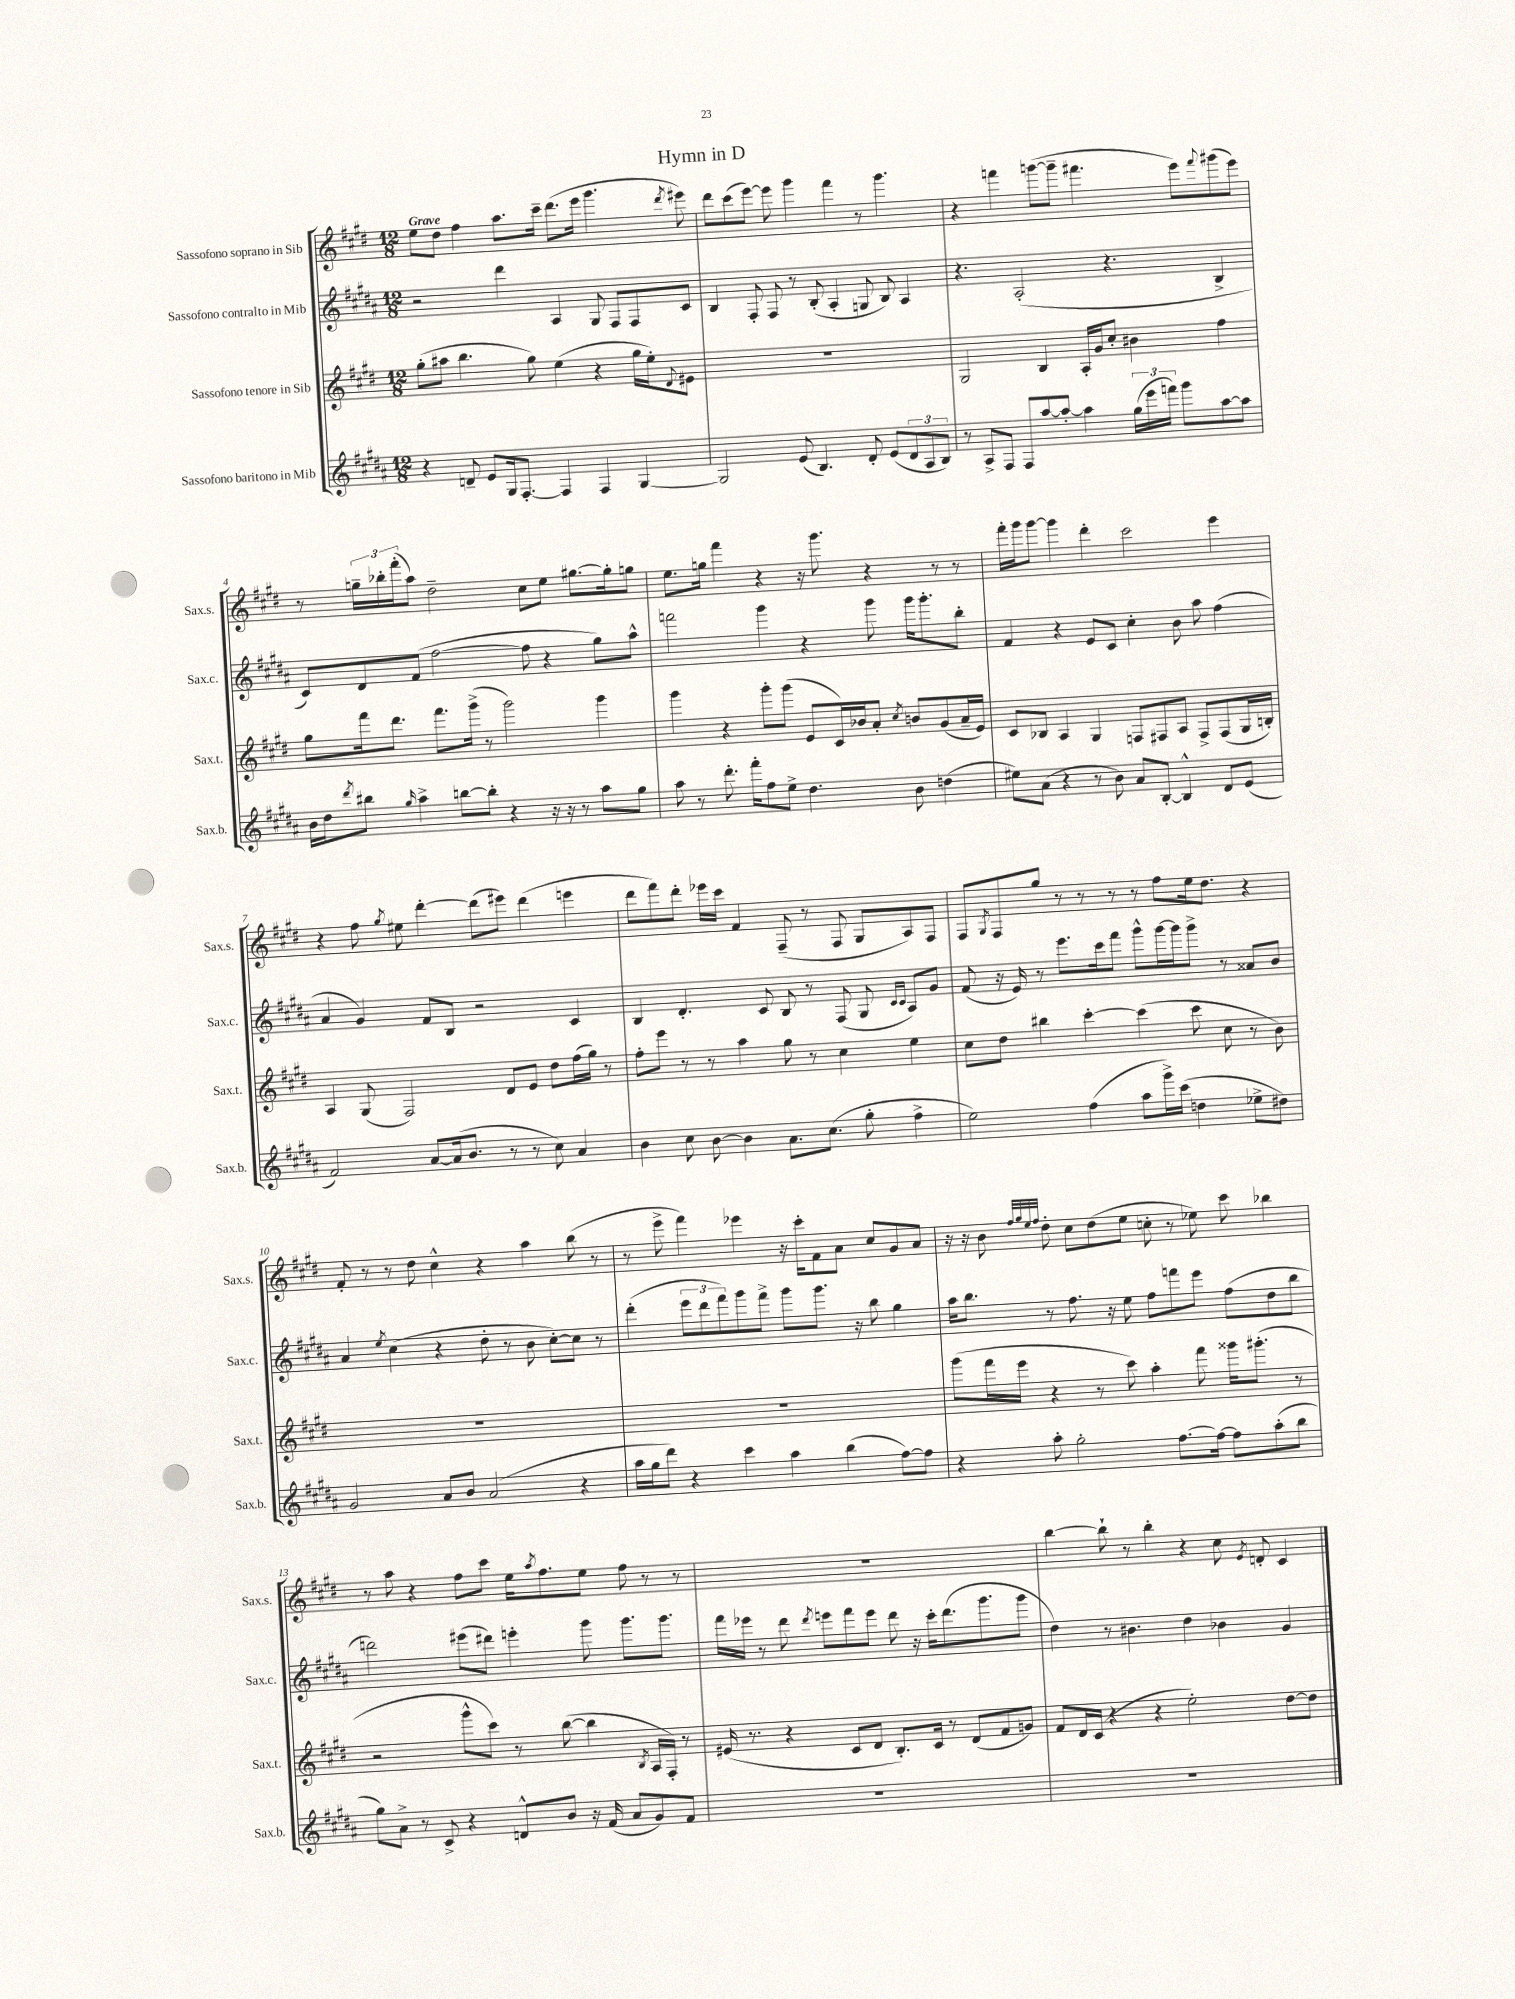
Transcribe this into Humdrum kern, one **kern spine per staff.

**kern	**kern	**kern	**kern
*part4	*part3	*part2	*part1
*staff4	*staff3	*staff2	*staff1
*I"Sassofono baritono in Mib	*I"Sassofono tenore in Sib	*I"Sassofono contralto in Mib	*I"Sassofono soprano in Sib
*I'Sax.b.	*I'Sax.t.	*I'Sax.c.	*I'Sax.s.
*clefG2	*clefG2	*clefG2	*clefG2
*k[f#c#g#d#a#]	*k[f#c#g#d#]	*k[f#c#g#d#a#]	*k[f#c#g#d#]
*M12/8	*M12/8	*M12/8	*M12/8
=1	=1	=1	=1
!	!	!	!LO:TX:a:B:t=Grave
4r	(8gg#'\L	2r	8ee\L
.	8aa#X\J	.	8dd#\J
8dn~/	4.bb\	.	4ff#\
8e/L	.	.	.
16G#/k	.	4ddd#\	8.aa\L
[8.F#'/J	.	.	.
.	8gg#\)	.	.
.	.	.	16ccc#~\Jk
4F#/]	(4ee\	4A#/	(8.ddd#\L
.	.	.	16eee\Jk
4F#/	4r	8G#/	4.ggg#\
.	.	8F#/L	.
[4G#/	16gg#\LL	8F#/	.
.	16ee'\J)	.	.
.	8qqd#/	.	8qddd#/
.	8e#X\J	8c#/J	8eee#X\)
=2	=2	=2	=2
2G#/]	1.r	4B/	8ddd#\L
.	.	.	(8ccc#\
.	.	8F#'/	[8eee\J)
.	.	8F#/	8eee\]
(8e/	.	8r	4ggg#\
4.B/)	.	(8B'/	.
.	.	4A#'/	4fff#\
8d#'/	.	8Gn/	8r
(8e/L	.	8B/)	4.ggg#\
12d#/	.	4A#/	.
12A#/	.	.	.
12B/J)	.	.	.
=3	=3	=3	=3
8r	2G#/	4.r	4r
8A#^/L	.	.	.
8F#/J	.	.	4fffn\
8F#/L	.	(2A#'/	.
[8aa#/	4B/	.	([8gggn\L
8aa#'/J_	.	.	8ggg~\J]
4aa#\]	16A'/LL	.	4.fff#X\
.	16g#/J	.	.
.	8cc#'/J	4.r	.
(24gg#\LL	4b#X\	.	.
24eee\	.	.	.
24fffn\JJ)	.	.	.
8ggg#\L	.	.	8eee\L)
.	.	.	8qqfff#/
[8aa#\	4ff#\	4B^/	(8ggg#X\
8aa#\J]	.	.	8eee\J)
!!LO:LB:g=z
=4	=4	=4	=4
16b\LL	8gg#\L	8c#/L)	8r
16dd#\J	.	.	.
8qddd#/	.	.	.
8bb#X\J	16fff#\k	8d#/	24ggn~\LL
.	.	.	24bb-X'\
.	8.ddd#\J	.	.
.	.	.	(24fff#'\J
16qqgg#/	.	.	.
4aa#^\	.	(8f#/J	8aa\J)
.	8.fff#\L	[2ff#\	2dd#~\
[8bbn\L	.	.	.
.	(16ggg#^\Jk	.	.
8bb'\J]	8r	.	.
4r	2ggg#\)	.	.
.	.	8ff#\]	8cc#\L
16r	.	4r	8ee\J
16r	.	.	.
8r	.	.	[8.gg#X\L
8aa#\L	4ggg#\	8gg#\L)	.
.	.	.	16gg#'\k]
8gg#\J	.	8aa#^^\J	8ggn\J
=5	=5	=5	=5
8aa#\	4ggg#\	2fffn\	8.ee\L
8r	.	.	.
.	.	.	16ggn\Jk
8.ddd#'\	4r	.	4fff#\
16fff#'\KL	.	.	.
8ff#\	8ggg#'\L	4ggg#\	4r
8ee^\J	(8ggg#\J	.	.
4.dd#\	8e/L	4r	16r
.	.	.	8.ggg#\
.	16c#/L)	.	.
.	16b-X/J	.	.
.	8a'/J	8ggg#\	4r
.	8qcc#/	.	.
8b\	8bn/L	16ggg#\KL	.
.	.	8.ggg#'\	.
(4ddn\	(8g#/	.	8r
.	16a~/L	8bb'\J	8r
.	16e/JJ)	.	.
=6	=6	=6	=6
8ee#X\L)	8c#/L	4f#/	16fff#'\LL
.	.	.	16ggg#\J
(8a#\J	8B-X/J	.	[8ggg#\J
4r	4A/	4r	4ggg#\]
8r	4G#/	8e/L	4ddd#'\
8b\)	.	8c#/J	.
8a#/L	8Fn/L	4cc#'\	2ccc#\
[8B'/J	8F#X/	.	.
4B^^/]	8A/J	8b\	.
.	8F#^/L	8aa#\	.
8d#/L	(8F#/	(4ff#\	4eee\
(8e/J	16G#/L	.	.
.	16Bn'/JJ)	.	.
!!LO:LB:g=z
=7	=7	=7	=7
2f#/)	4A/	4a#/	4r
.	(8G#/	4g#/)	8ff#\
.	.	.	8qgg#/
.	2F#/)	.	8ee#X\
[8a#/L	.	8f#/L	[4ddd#'\
(16a#/k]	.	8B/J	.
8.b/J	.	.	.
.	.	2r	(8ddd#\L]
8r	8d#/L	.	8eee#X\J)
8r	8e/J	.	(4ddd#\
8cc#\)	8dd#\L	.	.
4a#/	(16ff#\L	4c#/	4eeen\
.	16gg#\JJ)	.	.
.	8r	.	.
=8	=8	=8	=8
4b\	8ff#'\L	4B/	8ddd#\L
.	8eee\J	.	8fff#\)
8cc#\	8r	4.d#'/	8ddd#'\J
[8b\	8r	.	16eee-X\LL
.	.	.	16ccc#\JJ
4b\]	4aa\	.	4f#/
.	.	8c#/	.
8.a#\L	8gg#\	8B/	(8F#~/
.	8r	8r	8r
(8.cc#\J	.	.	.
.	4cc#\	(8F#/	8F#/
8gg#'\	.	8G#/	8G#/L
.	.	16qqc#/LL	.
.	.	16qqc#/JJ	.
4ff#^\	4ee\	8A#/L)	8A/)
.	.	8g#/J	8F#/J
=9	=9	=9	=9
2ee\)	8cc#\L	(8f#/	8F#/L
.	.	.	8qG#/
.	8dd#\J	16r	8F#/
.	.	16e/)	.
.	4bb#X\	8r	8gg#/J
.	.	8.eee\L	8r
(4ff#\	[4ccc#'\	.	8r
.	.	16ccc#\k	.
.	.	8fff#\J	8r
8aa#\L	(4ccc#\]	8ggg#^^\L	8r
16ggg#^\L)	.	[16ggg#\L	8ff#\L
(16ccc#\JJ	.	16ggg#\J]	.
4ddn\	8ccc#\	8ggg#^\J	16ee\k
.	.	.	8.dd#\J
.	8cc#\	8r	.
8ee-X^\L	8r	8a##X/L	4r
8dd#X\J)	8b\)	8b/J	.
!!LO:LB:g=z
=10	=10	=10	=10
2g#/	1.r	4a#/	8f#'/
.	.	.	8r
.	.	8qee/	.
.	.	(4cc#\	8r
.	.	.	8dd#\
8a#/L	.	4r	4cc#^^\
8b/J	.	.	.
(2a#/	.	8dd#'\	4r
.	.	8r	.
.	.	8b\	4aa\
.	.	[8cc#'\L)	.
4r	.	8cc#\J]	(8bb\
.	.	8r	8r
=11	=11	=11	=11
16aa#\LL	1.r	(4ddd#'\	8r
16gg#\J	.	.	.
8ddd#\J)	.	.	8eee^\
4r	.	12eee\L	4fff#\)
.	.	12ddd#\	.
.	.	12fff#\)	.
4ccc#\	.	8ggg#\	4eee-X\
.	.	8fff#^\J	.
4aa#\	.	8ggg#\L	16r
.	.	.	16ccc#'\KL
.	.	8.ggg#\J	8f#\
(4bb\	.	.	8a\J
.	.	16r	.
.	.	8bb\	8cc#/L
[8ff#\L)	.	4gg#\	8g#/
8ff#\J]	.	.	8a/J
=12	=12	=12	=12
4r	(8ggg#\L	16aa#\KL	16r
.	.	8.bb\J	16r
.	16fff#\L	.	8b\
.	16eee\JJ	.	.
.	.	.	32qqff#/LLL
.	.	.	32qqgg#/
.	.	.	32qqee/
.	.	.	32qqff#/JJJ
8aa#'\	4r	8r	8dd#'\
2gg#'\	.	8.ff#\	8cc#\L
.	8r	.	(8dd#\
.	.	16r	.
.	8ccc#\)	8ee\	8ee\J
.	4aa'\	8ff#\L	8ccn'\
[8.ff#\L	.	8fffn\	8r
.	8fff#\	8eee\J	8ee-X\)
16ff#\Jk_	.	.	.
8ff#\L]	16ggg##X\KL	(8ff#\L	8ccc#\
.	(8.ggg#X'\J	.	.
(8aa#'\	.	8dd#\	4bb-X\
8bb\J	8r	8bb\J	.
!!LO:LB:g=z
=13	=13	=13	=13
8gg#\L)	2r	2dddn\)	8r
8a#^\J	.	.	8aa\
8r	.	.	4r
8c#^/	.	.	.
4r	8ggg#^^\L	(8eee#X\L	8ff#\L
.	8ccc#\J)	8ddd#X\J)	8ccc#\J
8dn^^/L	8r	4eeen'\	16ee\KL
.	.	.	8qaa/
.	.	.	8.ff#\
8b/J	([8bb\	.	.
16r	4bb\]	8ggg#\	8ee\J
(16f#/	.	.	.
8a#/L	.	8.ggg#\L	8ff#\
.	8qB/	.	.
8g#/)	16A/LL	.	8r
.	16F#'/JJ)	8.ggg#\J	.
8f#/J	8r	.	8r
=14	=14	=14	=14
1.r	(16e#X/	16fff#\LL	1.r
.	8.r	16eee-X\JJ	.
.	.	8r	.
.	4r	8ddd#\	.
.	.	8qddd#/	.
.	.	8eeen\L	.
.	8c#/L	8fff#\	.
.	8d#/J	8eee\J	.
.	8.B'/L)	8ddd#\	.
.	.	16r	.
.	16c#/Jk	16ccc#'\KL	.
.	8r	(8.ddd#\	.
.	(8d#/L	.	.
.	.	8.ggg#\	.
.	8f#/	.	.
.	8gn/J)	8ggg#\J	.
=15	=15	=15	=15
1.r	8f#/L	4dd#\)	[4bb\
.	16d#/L	.	.
.	(16c#/JJ	.	.
.	4r	8r	8bb`\]
.	.	4.b#X\	8r
.	4r	.	4bb'\
.	2ee'\)	4dd#\	4r
.	.	4b-X\	8cc#\
.	.	.	8qe/
.	.	.	8dn'/
.	[8dd#\L	4g#/	4c#/
.	8dd#\J]	.	.
==	==	==	==
*-	*-	*-	*-
